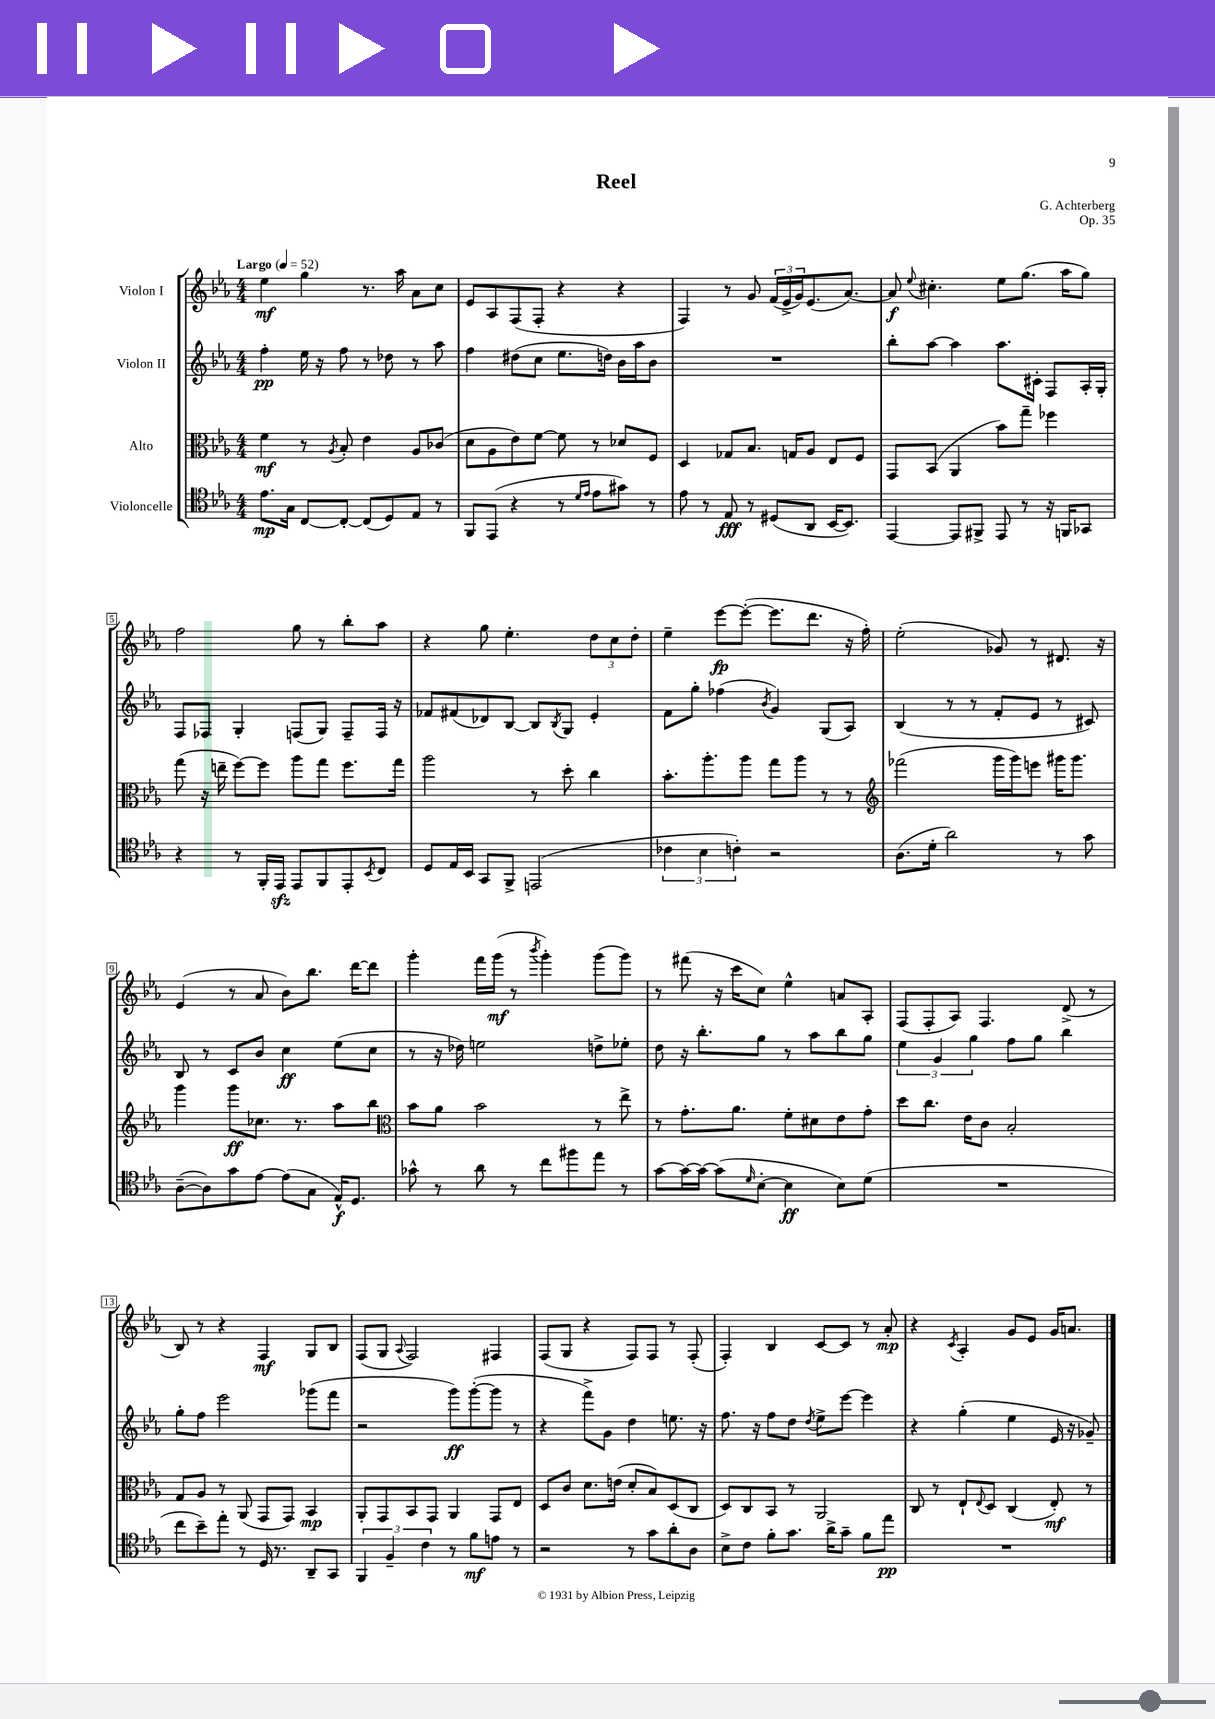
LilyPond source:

\header { title = "Reel" composer = "G. Achterberg" opus = "Op. 35" }
<<
\new StaffGroup <<
\new Staff = "s0" \with { instrumentName = "Violon I" } {
    \clef treble \key ees \major \numericTimeSignature \time 4/4 \tempo "Largo" 4 = 52
    ees''4\mf g''4 r8. aes''16 aes'8 c''8 |
    ees'8 aes8 f8( f8-. r4 r4 |
    f4) r8 g'8 \tuplet 3/2 { f'16( ees'16-> g'16) } ees'8.( aes'8.~) |
    aes'8\f \appoggiatura { ees''8 } cis''4.-. ees''8 g''8.( aes''16 g''8) |
    f''2 g''8 r8 bes''8-. aes''8 |
    r4 g''8 ees''4.-. \tuplet 3/2 { d''8 c''8 d''8-. } |
    ees''4-- ees'''8~\fp ees'''8~-.( ees'''8. d'''8. r16 f''16-.) |
    ees''2-.( ges'8) r8 dis'8. r16 |
    ees'4( r8 aes'8 bes'8) bes''8. d'''16~ d'''8 |
    g'''4-. f'''16 g'''16\mf( r8 \acciaccatura { bes'''8 } g'''4-.) g'''8( g'''8) |
    r8 fis'''8( r16 c'''16 c''8) ees''4-^ a'8 aes8-. |
    f8( f8-. aes8) f4. d'8->( r8 |
    bes8) r8 r4 f4\mf g8 bes8 |
    f8( g8 \appoggiatura { aes8 } f2) fis4 |
    f8( g8 r4 f8) f8 r8 f8-.( |
    f4-.) bes4 c'8~ c'8 r8 aes'8-.\mp |
    r4 \acciaccatura { c'8 } aes4-. g'8 ees'8 g'16 a'8. \bar "|." |
}
\new Staff = "s1" \with { instrumentName = "Violon II" } {
    \clef treble \key ees \major \numericTimeSignature \time 4/4
    f''4-.\pp ees''16 r16 f''8 r8 des''8 r8 aes''8 |
    f''4 dis''8( c''8 ees''8. d''16) bes'16 aes''16 bes'8 |
    R1 |
    bes''8-. aes''8~ aes''4 aes''8. cis'16-. f8 aes16-. g16-. |
    f8 fes8 g4-. f8( g8) f8-- f16 r16 |
    fes'8 fis'8( des'8) bes8~ bes8 \acciaccatura { bes8 } g8 ees'4-. |
    f'8 g''8-. fes''4( \acciaccatura { bes'8 } g'4) g8( aes8) |
    bes4( r8 r8 f'8-. ees'8 r8 cis'8) |
    bes8 r8 c'8 bes'8 c''4\ff ees''8( c''8 |
    r8 r16 des''16) e''2 d''8-> ees''8-. |
    d''8 r16 bes''8.-. g''8 r8 aes''8 bes''8 g''8 |
    \tuplet 3/2 { ees''4 g'4 g''4 } f''8 g''8 bes''4 |
    g''8-. f''8 ees'''2 ges'''8( f'''8 |
    r2 g'''8\ff) g'''8~-.( g'''8 r8 |
    r4 f'''8->) g'8 d''4 e''8. r16 |
    f''8. r16 f''8 d''8 \acciaccatura { d''8 } ees''8-> ees'''8~ ees'''4 |
    r4 g''4-.( ees''4 ees'16 r16 ges'8--) \bar "|." |
}
\new Staff = "s2" \with { instrumentName = "Alto" } {
    \clef alto \key ees \major \numericTimeSignature \time 4/4
    f'4\mf r8 \acciaccatura { aes8 } bes8-. ees'4 aes8 ces'8( |
    d'8 aes8 ees'8) f'8~ f'8 r8 des'8 f8 |
    d4 ges8 bes8. g16 aes8 ees8 f8 |
    g,8 bes,8( aes,4 bes'8) g''8-- fes''4 |
    g''8( r16 e''16-- f''8~) f''8 aes''8 g''8 f''8. g''16 |
    aes''2 r8 d''8-. c''4 |
    bes'8.-. aes''8.-. aes''8 g''8 aes''8 r8 r8 |
    \clef treble fes'''2( g'''16 g'''16) e'''8 gis'''16 gis'''8. |
    g'''4 g'''8\ff ces''8. r8. aes''8 bes''8 |
    \clef alto bes'8 aes'8 bes'2 r8 ees''8-> |
    r8 g'8.-. aes'8. f'8-. dis'8 ees'8 g'8-. |
    d''8 c''8. ees'16 c'8 bes2-. |
    g8 aes8 r8 aes,8( g,8 g,8) bes,4\mp |
    aes,8-. g,8 bes,8 g,8 aes,4 g,8 ees8 |
    d8 c'8 d'8. e'16( d'8-. bes8) d8( c8 |
    d8) c8 bes,8 r8 aes,2 |
    c8 r8 ees8-! \appoggiatura { ees8 } d8 c4( ees8-.\mf) r8 \bar "|." |
}
\new Staff = "s3" \with { instrumentName = "Violoncelle" } {
    \clef tenor \key ees \major \numericTimeSignature \time 4/4
    ees'8.\mp g16 c8~ c8~-. c8( d8) ees8 r8 |
    f,8 ees,8( r4 r8 \grace { d'16 ees'16 } ees'8 gis'8) r8 |
    ees'8 r8 ees8\fff r8 dis8( aes,8 bes,16~ bes,8.) |
    ees,4~ ees,8 fis,8-> ees,8 r8 r16 f,16 ges,8 |
    r4 r8 f,16-. ees,16\sfz ees,8 f,8 ees,8-. \acciaccatura { bes,8 } c8 |
    d8 ees16 bes,16 g,8 f,8-> e,2( |
    \tuplet 3/2 { ces'4 bes4 c'4-.) } r2 |
    aes8.( d'16-. aes'2) r8 g'8 |
    aes8~--( aes8) g'8 ees'8~ ees'8( g8 ees16-^\f) d8. |
    ges'8-^ r8 aes'8 r8 c''8 fis''8 ees''8 r8 |
    g'8~ g'16~ g'16~ g'8( \grace { d'16 } bes8~-. bes4\ff bes8) d'8( |
    R1 |
    c''8 bes'8--) ees''8-. r8 d16 r8. aes,8-- g,8 |
    \tuplet 3/2 { f,4 f4-- c'4 } r8 f'8\mf e'8 r8 |
    r2 r8 g'8 aes'8-. aes8 |
    bes8-> c'8 f'8-. g'8. aes'16-> g'8-- f'8 ees''8\pp |
    R1 \bar "|." |
}
>>
>>
\layout { \context { \Score \override BarNumber.stencil = #(make-stencil-boxer 0.1 0.3 ly:text-interface::print) } }
